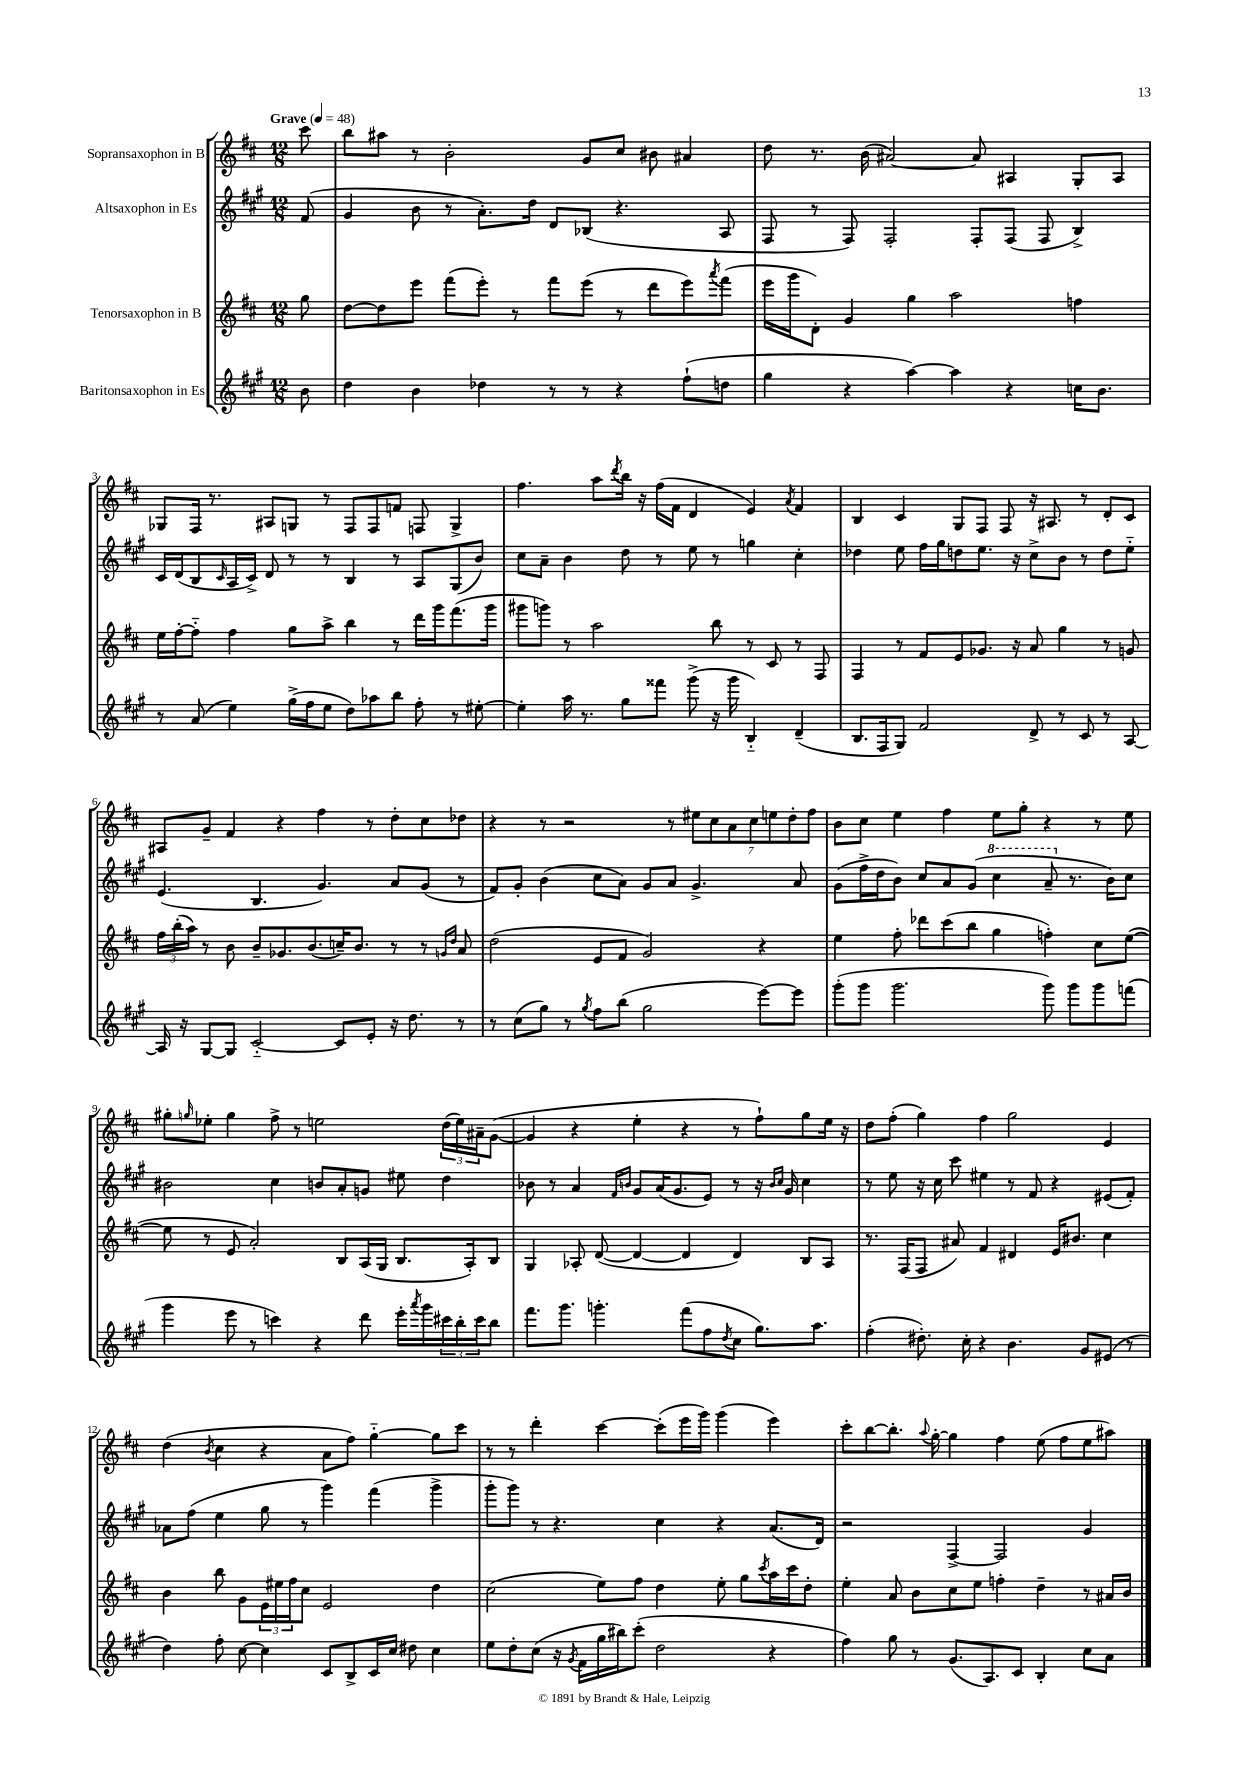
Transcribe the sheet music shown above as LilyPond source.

<<
\new StaffGroup <<
\new Staff = "s0" \with { instrumentName = "Sopransaxophon in B" } {
    \clef treble \key d \major \numericTimeSignature \time 12/8 \partial 8 \tempo "Grave" 4 = 48
    cis'''8 |
    b''8 ais''8 r8 b'2-. g'8 cis''8 bis'8 ais'4 |
    d''8 r8. b'16( ais'2~) ais'8 ais4 g8-. ais8 |
    ges8 fis16 r8. ais8 g8 r8 fis8 fis8 f'8 f8 g4-> |
    fis''4. a''8 \acciaccatura { d'''8 } b''16 r16 fis''16( fis'16 d'4 e'4) \acciaccatura { a'8 } fis'4 |
    b4 cis'4 g8 fis8 fis8 r16 ais8. r8 d'8-. cis'8 |
    ais8 g'8-- fis'4 r4 fis''4 r8 d''8-. cis''8 des''8 |
    r4 r8 r2 r8 \tuplet 7/4 { eis''8 cis''8 a'8 cis''8 e''8 d''8-. fis''8 } |
    b'8 cis''8 e''4 fis''4 e''8 g''8-. r4 r8 e''8 |
    gis''8-. \grace { g''16 } ees''8-. g''4 fis''8-> r8 e''2 \tuplet 3/2 { d''16( e''16) ais'16-- } g'8~( |
    g'4 r4 e''4-. r4 r8 fis''8-!) g''8 e''16 r16 |
    d''8 fis''8-.( g''4) fis''4 g''2 e'4 |
    d''4( \acciaccatura { b'8 } cis''4 r4 a'8 fis''8) g''4~-_ g''8 cis'''8 |
    r8 r8 d'''4-. cis'''4~ cis'''8-.( e'''16 g'''16) g'''4( e'''4) |
    cis'''8-. b''8~ b''8.-. \appoggiatura { a''8 } g''16~-. g''4 fis''4 e''8( fis''8 e''8 ais''8) \bar "|." |
}
\new Staff = "s1" \with { instrumentName = "Altsaxophon in Es" } {
    \clef treble \key a \major \numericTimeSignature \time 12/8 \partial 8
    fis'8( |
    gis'4 b'8 r8 a'8.-.) d''16 d'8 bes8( r4. a8 |
    fis8 r8 fis8) fis2-. fis8-. fis8( fis8 b4->) |
    cis'16 d'16( b8 \grace { cis'16 } a16 cis'16->) d'8 r8 r8 b4 r8 a8 gis8( b'8) |
    cis''8 a'8-- b'4 d''8 r8 e''8 r8 g''4 cis''4-. |
    des''4 e''8 fis''16 gis''16 d''8 e''8. r16 cis''8-> b'8 r8 d''8 e''8-_ |
    e'4.( b4. gis'4.) a'8 gis'8( r8 |
    fis'8) gis'8-. b'4( cis''8 a'8) gis'8 a'8 gis'4.-> a'8 |
    gis'8( fis''16-> d''16 b'8) cis''8 a'8 gis'8( \ottava #1 cis'''4 a''8-- \ottava #0 r8. b'16) cis''8 |
    bis'2 cis''4 b'8 a'8-. g'8 eis''8 d''4 |
    bes'8 r8 a'4 \grace { fis'16 b'16 } gis'8 a'16( gis'8. e'8) r8 r16 \grace { b'16 cis''16 } gis'16 cis''4 |
    r8 e''8 r16 cis''16 cis'''8 eis''4 r8 fis'8 r4 eis'8( fis'8-.) |
    aes'8 fis''8( e''4 gis''8 r8 gis'''4) fis'''4( gis'''4-> |
    gis'''8-. gis'''8) r8 r4. cis''4 r4 a'8.( d'16) |
    r2 fis4~-> fis2 gis'4 \bar "|." |
}
\new Staff = "s2" \with { instrumentName = "Tenorsaxophon in B" } {
    \clef treble \key d \major \numericTimeSignature \time 12/8 \partial 8
    g''8 |
    d''8~ d''8 e'''8 fis'''8( e'''8-.) r8 fis'''8 e'''8( r8 d'''8 e'''8) \acciaccatura { a'''8 } fis'''8( |
    e'''16 g'''16 d'8-.) g'4 g''4 a''2 f''4 |
    e''16 fis''16~-. fis''8-_ fis''4 g''8 a''8-> b''4 r8 d'''16 g'''16 fis'''8.( g'''16 |
    gis'''8 g'''8) r8 a''2 b''8 r8 cis'8 r8 fis8 |
    fis4 r8 fis'8 e'8 ges'8. r16 a'8 g''4 r8 g'8 |
    \tuplet 3/2 { fis''16 b''16-.( a''16) } r8 b'8 b'8-- ges'8. b'8.( c''16--) b'8. r8 r8 \grace { g'16 d''16 } a'8 |
    d''2( e'8 fis'8 g'2) r4 |
    e''4 fis''8-. des'''8 cis'''8( b''8 g''4 f''4-.) cis''8 e''8~( |
    e''8 r8 e'8 a'2-.) b8 a16( g16 b8. a16-.) b8 |
    g4 aes8-. d'8~( d'4~ d'4 d'4) b8 aes8 |
    r8. fis16( fis8 ais'8) fis'4 dis'4 e'16 bis'8. cis''4 |
    b'4 b''8 g'8 \tuplet 3/2 { e'16 eis''16 fis''16 } cis''8 e'2 d''4 |
    cis''2( e''8) fis''8 d''4 e''8-. g''8 \acciaccatura { cis'''8 } a''16 cis'''16 d''8-. |
    e''4-. a'8 b'8 cis''8 e''8 f''4-. d''4-- r8 ais'16 b'16 \bar "|." |
}
\new Staff = "s3" \with { instrumentName = "Baritonsaxophon in Es" } {
    \clef treble \key a \major \numericTimeSignature \time 12/8 \partial 8
    b'8 |
    d''4 b'4 des''4 r8 r8 r4 fis''8-!( d''8 |
    gis''4 r4 a''4~) a''4 r4 c''16 b'8. |
    r8 a'8( e''4) gis''16->( fis''16 e''8 d''8) aes''8 b''8 fis''8-. r8 eis''8~-. |
    eis''4-. a''16 r8. gis''8 fisis'''8 gis'''8->( r16 gis'''16 b4-_) d'4--( |
    b8. fis16 gis8) fis'2 d'8-> r8 cis'8 r8 a8~ |
    a16 r16 gis8~ gis8 cis'2~-_ cis'8 e'8-. r16 d''8. r8 |
    r8 cis''8( gis''8) r8 \acciaccatura { gis''8 } fis''8 b''8( gis''2 e'''8~) e'''8 |
    gis'''8-.( gis'''8 gis'''2. gis'''8) gis'''8 gis'''8 f'''8( |
    gis'''4 e'''8 r8 c'''4) r4 d'''8 e'''16-. \acciaccatura { a'''8 } gis'''16 \tuplet 3/2 { cis'''16 b''16-. cis'''16 } b''8 |
    fis'''8. gis'''8. g'''4.-. fis'''8( fis''8 \acciaccatura { d''8 } cis''8 gis''8.) a''8. |
    fis''4-.( dis''8.-.) cis''16-. r4 b'4. gis'8 eis'8( r8 |
    d''4) fis''8-. cis''8~ cis''4 cis'8 b8-> cis'16 cis''16 dis''8 cis''4 |
    e''8 d''8-. cis''8( r16 \acciaccatura { gis'8 } fis'16 gis''16 bis''16) cis'''8-.( d''2 r4 |
    fis''4) gis''8 r8 gis'8.( a8.) cis'8 b4-. cis''8 a'8 \bar "|." |
}
>>
>>
